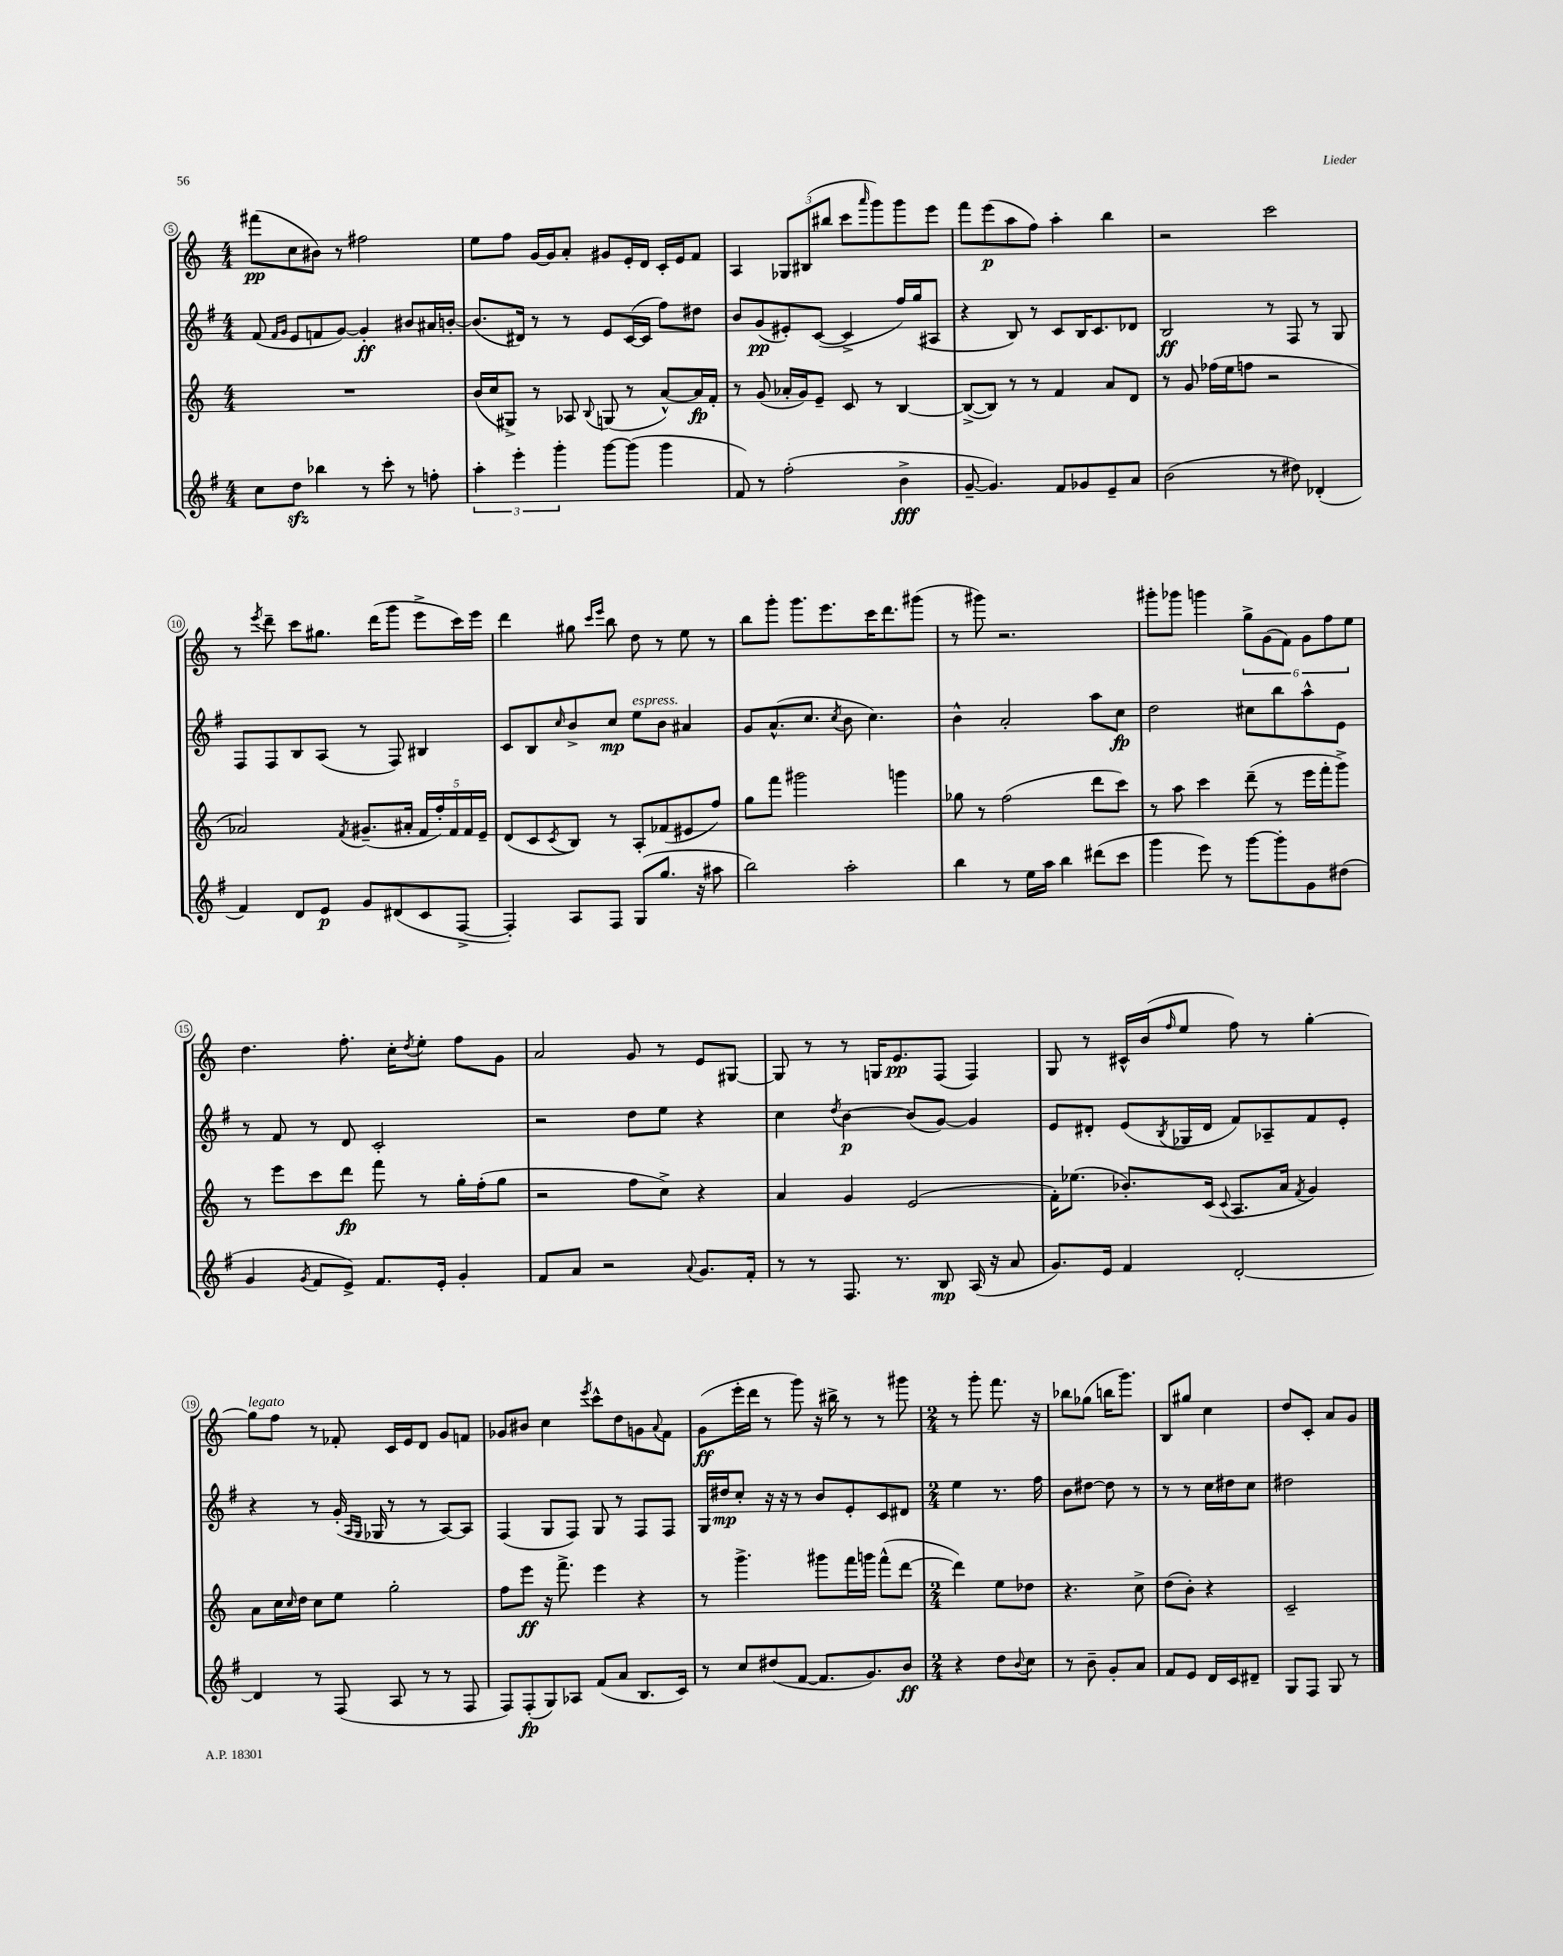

**kern	**kern	**kern	**kern
*staff4	*staff3	*staff2	*staff1
*clefG2	*clefG2	*clefG2	*clefG2
*k[f#]	*k[]	*k[f#]	*k[]
*M4/4	*M4/4	*M4/4	*M4/4
8cc\L	1r	(8f#/	(8fff#\L
.	.	16qqf#/LL	.
.	.	16qqg/JJ	.
8dd\J	.	8e/L	8cc\
4bb-\	.	8f/	8b#\J)
.	.	[8g/J)	8r
8r	.	4g'/]	2ff#\
8ccc'\	.	.	.
8r	.	8b#/L	.
8ff'\	.	16a#/L	.
.	.	[16b'/JJ	.
=	=	=	=
6aa'\	(16b/LL	(8.b/]L	8ee\L
.	16cc/J	.	.
.	8G#^/J)	.	8ff\J
6eee'\	.	.	.
.	.	16d#/Jk)	.
.	8r	8r	[16g/LL
.	.	.	16g/]J
6ggg'\	.	.	.
.	8A-/	8r	8a'/J
.	8qqB/	.	.
[8ggg\L	(8G/	8e/L	8g#/L
(8ggg\]J	8r	([16c/L	16e'/L
.	.	16c/]JJ	16d/JJ
4ggg\	[8a^^/L)	8ff#\L)	16c'/LL
.	.	.	16e/J
.	16a/]L	8dd#\J	8f/J
.	16f'/JJ	.	.
=	=	=	=
8f#/)	8r	8b/L	4A/
8r	(8g/	(8g/	.
(2ff#'\	16a-'/LL	8e#'/)	12G-/L
.	16g/J)	.	.
.	.	.	(12B#/
.	8e~/J	([8c/J	.
.	.	.	12bb#/J
.	8c/	4c^/]	8ccc\L
.	.	.	16qqaaa/
.	8r	.	8ggg\)
4b^\	[4B/	16ff#/LL)	8ggg\
.	.	(16gg/J	.
.	.	8A#/J	8eee\J
=	=	=	=
[8g~/	(8B^/_L	4r	8fff\L
4.g/])	8B/]J)	.	(8eee\
.	8r	8B/)	8aa\
.	8r	8r	8ff\J)
8f#/L	4f/	8c/L	4aa'\
8g-/	.	16B/K	.
.	.	8.c/	.
8e~/	8a/L	.	4bb\
8a/J	8d/J	8d-/J	.
=	=	=	=
(2b\	8r	2B/	2r
.	8g/	.	.
.	(16ff-\LL	.	.
.	16ee\J	.	.
.	8ff\J	.	.
8r	2r	8r	2ccc\
8dd#\)	.	8F#/	.
(4d-'/	.	8r	.
.	.	8G/	.
=	=	=	=
4f#/)	2a-/)	8F#/L	8r
.	.	.	8qeee/
.	.	8F#/	8ddd~\
8d/L	.	8B/	8ccc\L
8e/J	.	(8A/J	8.gg#\J
.	8qf/	.	.
8g/L	(8.g#~/L	8r	.
.	.	.	(16ddd\LK
(8d#/	.	8F#/)	8ggg\J
.	16a#'/Jk	.	.
8c/	20f/LL	4B#/	8eee^\L
.	20ff'/)	.	.
.	20f/	.	.
[8F#^/J	.	.	16ccc\L)
.	20f/	.	.
.	.	.	16eee\JJ
.	20e~/JJ	.	.
=	=	=	=
4F#'/])	(8d/L	8c/L	4ddd\
.	8c/	8B/	.
.	8qc/	16qqcc/	.
8A/L	8B/J)	8b^/	8gg#\
.	.	.	16qqccc/LL
.	.	.	16qqeee/JJ
8F#/J	8r	8cc/J	8bb\
(8G/L	8A'/L	8ee\L	8dd\
8.gg/J	(8f-/	8b\J	8r
.	8e#/	4a#/	8ee\
16r	.	.	.
8aa#\	8ff/J)	.	8r
=	=	=	=
2bb\)	8gg\L	8g/L	8bb\L
.	8fff\J	(8.a^^/	8ggg'\J
.	2ggg#\	.	8.ggg\L
.	.	8.cc/J	.
.	.	.	8.eee\
.	.	8qcc/	.
2aa'\	.	8b\	.
.	.	4.cc\)	16ccc\K
.	.	.	8.ddd\
.	4ggg\	.	.
.	.	.	(8ggg#\J
=	=	=	=
4bb\	8gg-\	4b^^\	8r
.	8r	.	8ggg#\)
8r	(2ff\	2a'/	2.r
16ee\LL	.	.	.
16aa\JJ	.	.	.
4bb\	.	.	.
(8ddd#\L	8ddd\L	8aa\L	.
8ccc\J	8ccc\J)	8cc\J	.
=	=	=	=
4ggg\	8r	2dd\	8ggg#'\L
.	8aa\	.	8ggg-\J
8eee\)	4ccc\	.	4ggg\
8r	.	.	.
[8ggg\L	(8ddd~\	8cc#\L	12gg^\L
.	.	.	(12g\
8ggg'\]	8r	8bb\	.
.	.	.	12f\J)
8g\	16eee\LL	8aa^^\	12g\L
.	16fff'\J	.	.
.	.	.	12ff\
(8dd#\J	8ggg^\J)	8e\J	.
.	.	.	12ee\J
=	=	=	=
4g/	8r	8r	4.dd\
.	8eee\L	8f#/	.
8qg/	.	.	.
8f#/L	8ccc\	8r	.
8e^/J)	8ddd\J	8d/	8.ff'\
8.f#/L	8fff\	2c'/	.
.	.	.	16cc'\LK
.	.	.	8qdd/
.	8r	.	8ee'\J
16e'/Jk	.	.	.
4g'/	16gg'\LL	.	8ff\L
.	(16ff'\J	.	.
.	8gg\J	.	8g\J
=	=	=	=
8f#/L	2r	2r	2a/
8a/J	.	.	.
2r	.	.	.
.	8ff\L	8dd\L	8g/
.	8cc^\J)	8ee\J	8r
8qqa/	.	.	.
8.g/L	4r	4r	8e/L
.	.	.	[8G#/J
16f#'/Jk	.	.	.
=	=	=	=
8r	4a/	4cc\	8G#/]
8r	.	.	8r
.	.	8qdd/	.
8.F#/	4g/	[4b\	8r
.	.	.	16G/LK
8.r	.	.	8.e/
.	(2e/	(8b/]L	.
8B/	.	[8g/J)	(8F/J
(16A/	.	4g/]	4F/)
16r	.	.	.
8a/	.	.	.
=	=	=	=
8.g/L)	16f'\LK)	8e/L	8G/
.	(8.ee-\J	.	.
.	.	8d#'/J	8r
16e/Jk	.	.	.
4f#/	8.b-'/L)	(8e/L	16c#^^/LL
.	.	.	(16b/J
.	.	8qB/	16qqff/
.	.	16G-/L	8ee/J
.	(16c/Jk	16d#/JJ	.
.	8qqc/	.	.
[2d'/	8.A/L	8f#/L)	8ff\)
.	.	8A-~/	8r
.	16a/Jk	.	.
.	8qf/	.	.
.	4g/)	8f#/	[4gg'\
.	.	8e'/J	.
=	=	=	=
4d/]	8a\L	4r	8gg\]L
.	16cc\L	.	8ff\J
.	16qqcc/	.	.
.	16dd\JJ	.	.
8r	8cc\L	8r	8r
(8F#/	8ee\J	(16g'/	8f-'/
.	.	16qqA/LL	.
.	.	16qqG/JJ	.
.	.	16G-/	.
8A/	2gg'\	8r	16c/LL
.	.	.	16e/J
8r	.	8r	8d/J
8r	.	[8A/L)	8g/L
8F#/	.	8A/]J	8f/J
=	=	=	=
8F#/L)	8ff\L	(4F#/	8g-/L
(8F#'/	8eee\J	.	8b#/J
8G/)	16r	8G/L	4cc\
.	8.fff^\	.	.
8A-/J	.	8F#/J)	.
.	.	.	8qeee/
(8f#/L	4eee\	8G/	8ccc^^\L
8a/J	.	8r	8dd\
8.B/L	4r	8F#/L	8g\
.	.	.	8qqa/
.	.	8F#/J	8f\J
16c/Jk)	.	.	.
=	=	=	=
8r	8r	16G/LL	(8g\L
.	.	16dd#/J	.
8cc/L	4.ggg^\	8cc'/J	16eee'\L
.	.	.	16ddd\JJ
(8dd#/	.	16r	8r
.	.	16r	.
[8f#/J	.	8r	8ggg\)
8.f#/]L	8ggg#\L	8b/L	16r
.	.	.	16bb#^\
.	16fff\L	8e'/	8r
8.g/)	16ggg\JJ	.	.
.	(8fff^^\L	8c/	8r
8b/J	[8ddd\J	8d#/J	8ggg#\
=	=	=	=
*M2/4	*M2/4	*M2/4	*M2/4
4r	4ddd\])	4ee\	8r
.	.	.	8ggg'\
8dd\L	8ee\L	8.r	8.fff\
8qqb/	.	.	.
8cc\J	8dd-\J	.	.
.	.	16ff#\	16r
=	=	=	=
8r	4.r	8b\L	8bb-\L
8b~\	.	[8dd#\J	(8gg-\J
8g'/L	.	8dd#\]	16bb\LK
.	.	.	8.ggg\J)
8a/J	8cc^\	8r	.
=	=	=	=
8f#/L	(8dd\L	8r	8B/L
8e/J	8b'\J)	8r	8gg#/J
16d/LL	4r	16cc\LL	4cc\
16c/J	.	16dd#\J	.
8d#~/J	.	8cc\J	.
=	=	=	=
8G/L	2c~/	2dd#\	8dd/L
8F#/J	.	.	8c'/J
8G/	.	.	8a/L
8r	.	.	8g/J
==	==	==	==
*-	*-	*-	*-
